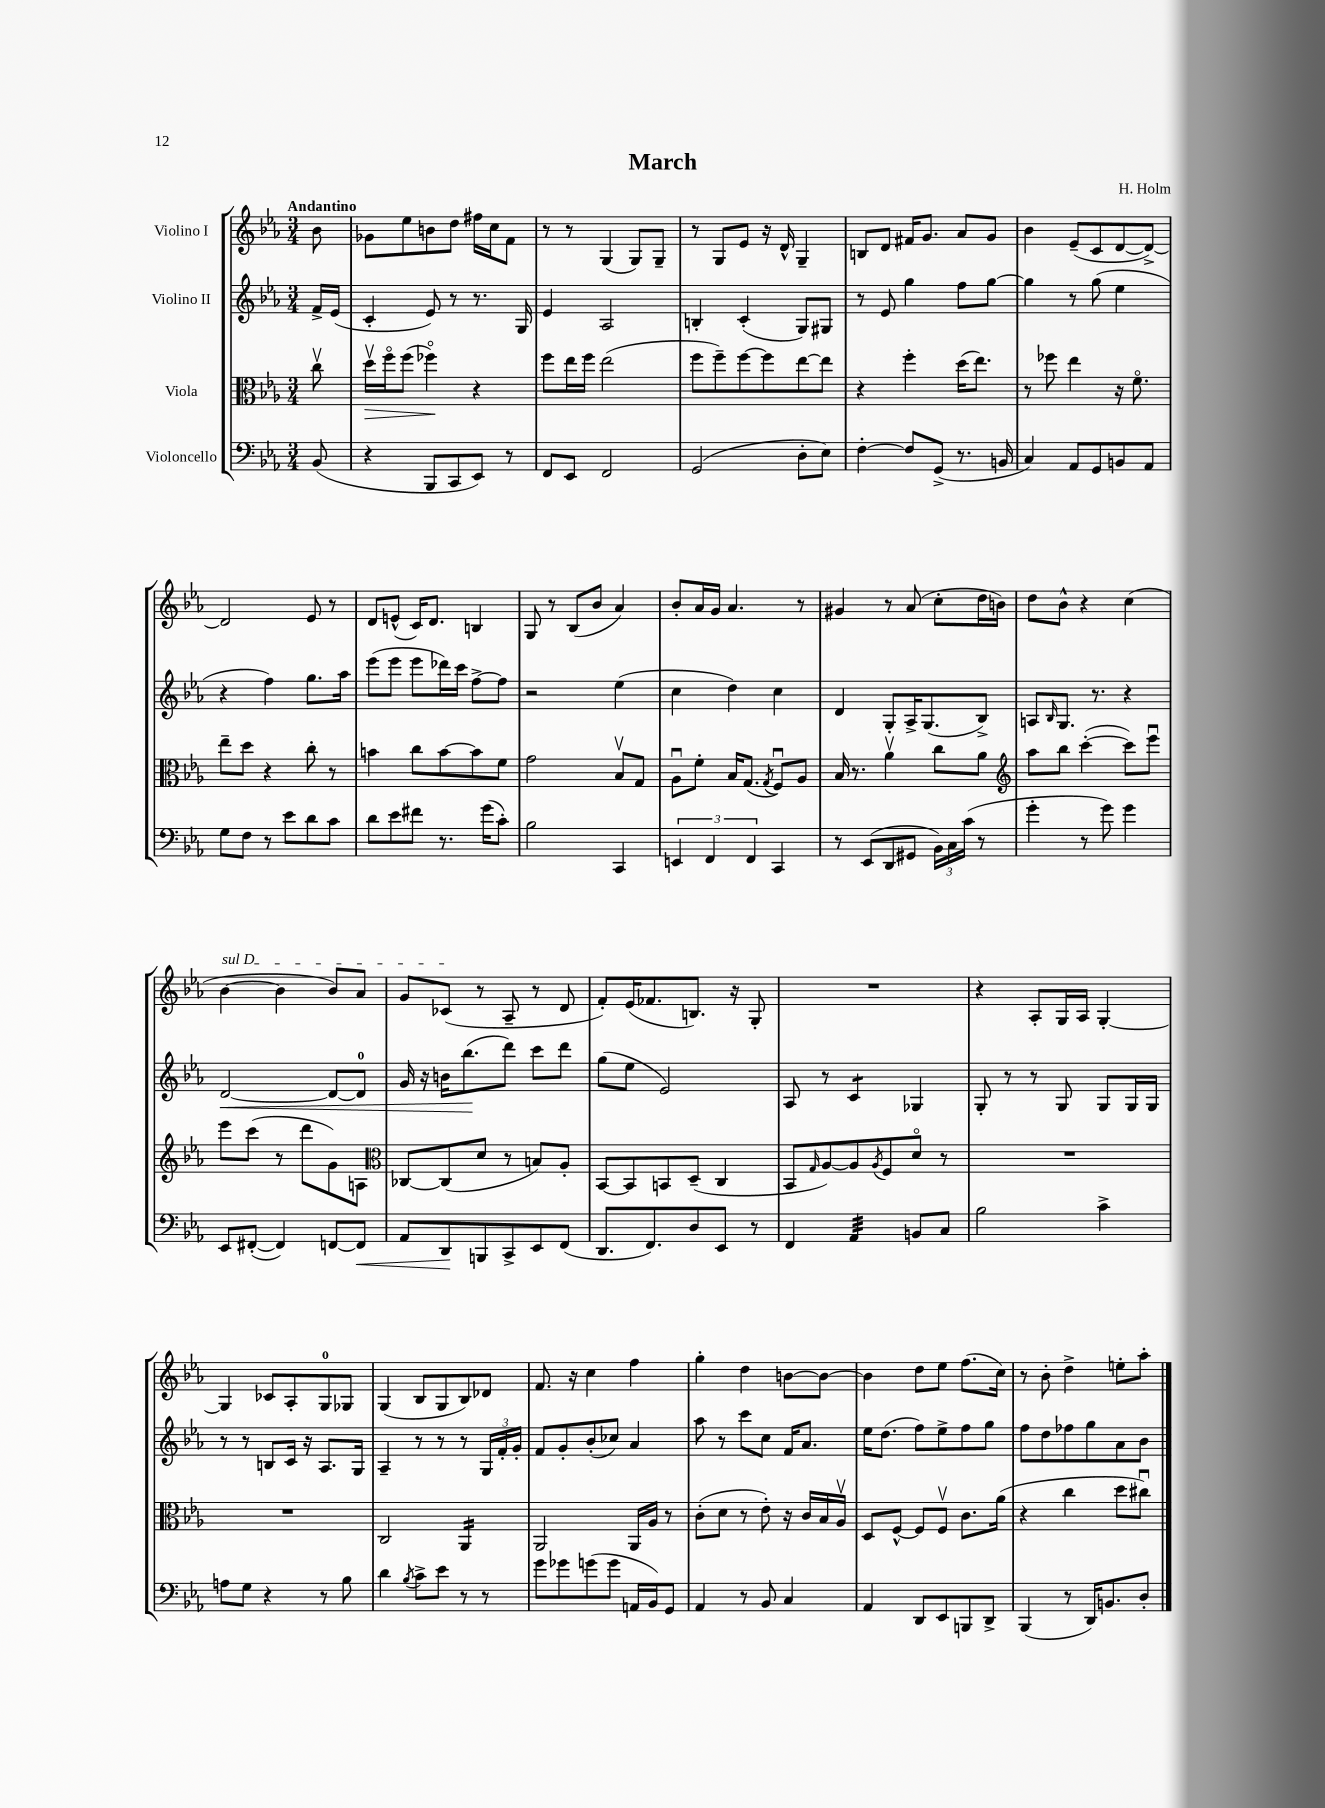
\header { title = "March" composer = "H. Holm" }
<<
\new StaffGroup <<
\new Staff = "s0" \with { instrumentName = "Violino I" } {
    \clef treble \key ees \major \numericTimeSignature \time 3/4 \partial 8 \tempo "Andantino"
    bes'8 |
    ges'8 ees''8 b'8 d''8 fis''16 c''16 f'8 |
    r8 r8 g4( g8) g8-- |
    r8 g8 ees'8 r16 d'16-^ g4-- |
    b8 d'8 fis'16 g'8. aes'8 g'8 |
    bes'4 ees'8--( c'8 d'8~ d'8~->) |
    d'2 ees'8 r8 |
    d'8 e'8-^( c'16) d'8. b4 |
    g8 r8 bes8( bes'8 aes'4) |
    bes'8-. aes'16 g'16 aes'4. r8 |
    gis'4 r8 aes'8( c''8-. d''16 b'16) |
    d''8 bes'8-^ r4 c''4( |
    \once \override TextSpanner.bound-details.left.text = \markup { \italic "sul D" } bes'4~\startTextSpan bes'4 bes'8) aes'8 |
    g'8 ces'8\stopTextSpan( r8 aes8-- r8 d'8 |
    f'8-.) ees'16( fes'8. b8.) r16 g8-. |
    R2. |
    r4 aes8-. g16 aes16 g4~-. |
    g4 ces'8 aes8-. g8-0 ges8 |
    g4( bes8 g8 bes8) des'8 |
    f'8. r16 c''4 f''4 |
    g''4-. d''4 b'8~ b'8~ |
    b'4 d''8 ees''8 f''8.( c''16) |
    r8 bes'8-. d''4-> e''8-. aes''8-. \bar "|." |
}
\new Staff = "s1" \with { instrumentName = "Violino II" } {
    \clef treble \key ees \major \numericTimeSignature \time 3/4 \partial 8
    f'16-> ees'16( |
    c'4-. ees'8) r8 r8. g16 |
    ees'4 aes2 |
    b4-. c'4-.( g8) gis8 |
    r8 ees'8 g''4 f''8 g''8~ |
    g''4 r8 g''8( ees''4 |
    r4 f''4) g''8. aes''16 |
    ees'''8( ees'''8 ees'''8 des'''16) c'''16 f''8~-> f''8 |
    r2 ees''4( |
    c''4 d''4) c''4 |
    d'4 g8-. aes16-> g8.( bes8->) |
    a8 \grace { bes16 } g8. r8. r4 |
    d'2~\< d'8~ d'8-0 |
    g'16 r16 b'16 bes''8.\!( d'''8) c'''8 d'''8 |
    g''8( ees''8 ees'2) |
    aes8 r8 c'4:8 ges4 |
    g8-. r8 r8 g8 g8 g16 g16 |
    r8 r8 b8 c'16 r16 aes8. g16 |
    aes4-- r8 r8 r8 \tuplet 3/2 { g16 f'16-. g'16-. } |
    f'8 g'8-. bes'8-.( ces''8) aes'4 |
    aes''8 r8 c'''8 c''8 f'16 aes'8. |
    ees''16 d''8.( f''8) ees''8-> f''8 g''8 |
    f''8 d''8 fes''8 g''8 aes'8 bes'8 \bar "|." |
}
\new Staff = "s2" \with { instrumentName = "Viola" } {
    \clef alto \key ees \major \numericTimeSignature \time 3/4 \partial 8
    c''8\upbow |
    d''16\upbow\> f''16\flageolet f''8( fes''4\flageolet\!) r4 |
    f''8 ees''16 f''16 ees''2( |
    f''8 f''8--) f''8~ f''8 ees''8~ ees''8 |
    r4 f''4-. d''16( ees''8.) |
    r8 fes''8 ees''4 r16 f'8.\flageolet |
    ees''8-- d''8 r4 c''8-. r8 |
    b'4 c''8 b'8~ b'8 f'8 |
    g'2 bes8\upbow g8 |
    aes8\downbow f'8-. bes16 g8.( \acciaccatura { g8 } f8\downbow) aes8 |
    bes16 r8. aes'4\upbow c''8 aes'8 |
    \clef treble aes''8 bes''8 c'''4~-.( c'''8) ees'''8\downbow |
    ees'''8 c'''8( r8 d'''8 g'8) a8 |
    \clef alto ces8~ ces8( d'8 r8 b8) aes8-. |
    bes,8~ bes,8 b,8 d8--( c4 |
    bes,8 \grace { g16 } aes8~) aes8 \acciaccatura { aes8 } f8 d'8\flageolet r8 |
    R2. |
    R2. |
    c2 aes,4:16 |
    aes,2 aes,16 aes16 r8 |
    c'8-.( d'8 r8 ees'8-.) r16 c'16 bes16 aes16\upbow |
    d8 f8~-^ f8 f8\upbow c'8. aes'16( |
    r4 c''4 d''8 cis''8\downbow) \bar "|." |
}
\new Staff = "s3" \with { instrumentName = "Violoncello" } {
    \clef bass \key ees \major \numericTimeSignature \time 3/4 \partial 8
    bes,8( |
    r4 bes,,8 c,8 ees,8) r8 |
    f,8 ees,8 f,2 |
    g,2( d8-. ees8) |
    f4~-. f8 g,8->( r8. b,16 |
    c4) aes,8 g,8 b,8 aes,8 |
    g8 f8 r8 ees'8 d'8 c'8 |
    d'8 ees'8 fis'8 r8. g'16( c'8-.) |
    bes2 c,4 |
    \tuplet 3/2 { e,4 f,4 f,4 } c,4 |
    r8 ees,8( d,8 gis,8 \tuplet 3/2 { bes,16) c16 c'16( } r8 |
    g'4-. r8 g'8) g'4 |
    ees,8 fis,8~-.( fis,4) f,8~ f,8\< |
    aes,8 d,8\! b,,8 c,8-> ees,8 f,8( |
    d,8. f,8.) d8 ees,8 r8 |
    f,4 aes,4:32 b,8 c8 |
    bes2 c'4-> |
    a8 g8 r4 r8 bes8 |
    d'4 \acciaccatura { bes8 } c'8-> ees'8 r8 r8 |
    g'8 ges'8 g'8( g'8 a,16 bes,16) g,8 |
    aes,4 r8 bes,8 c4 |
    aes,4 d,8 ees,8 b,,8 d,8-> |
    bes,,4( r8 d,16) b,8. d8-. \bar "|." |
}
>>
>>
\layout { \context { \Score \remove "Bar_number_engraver" } }
